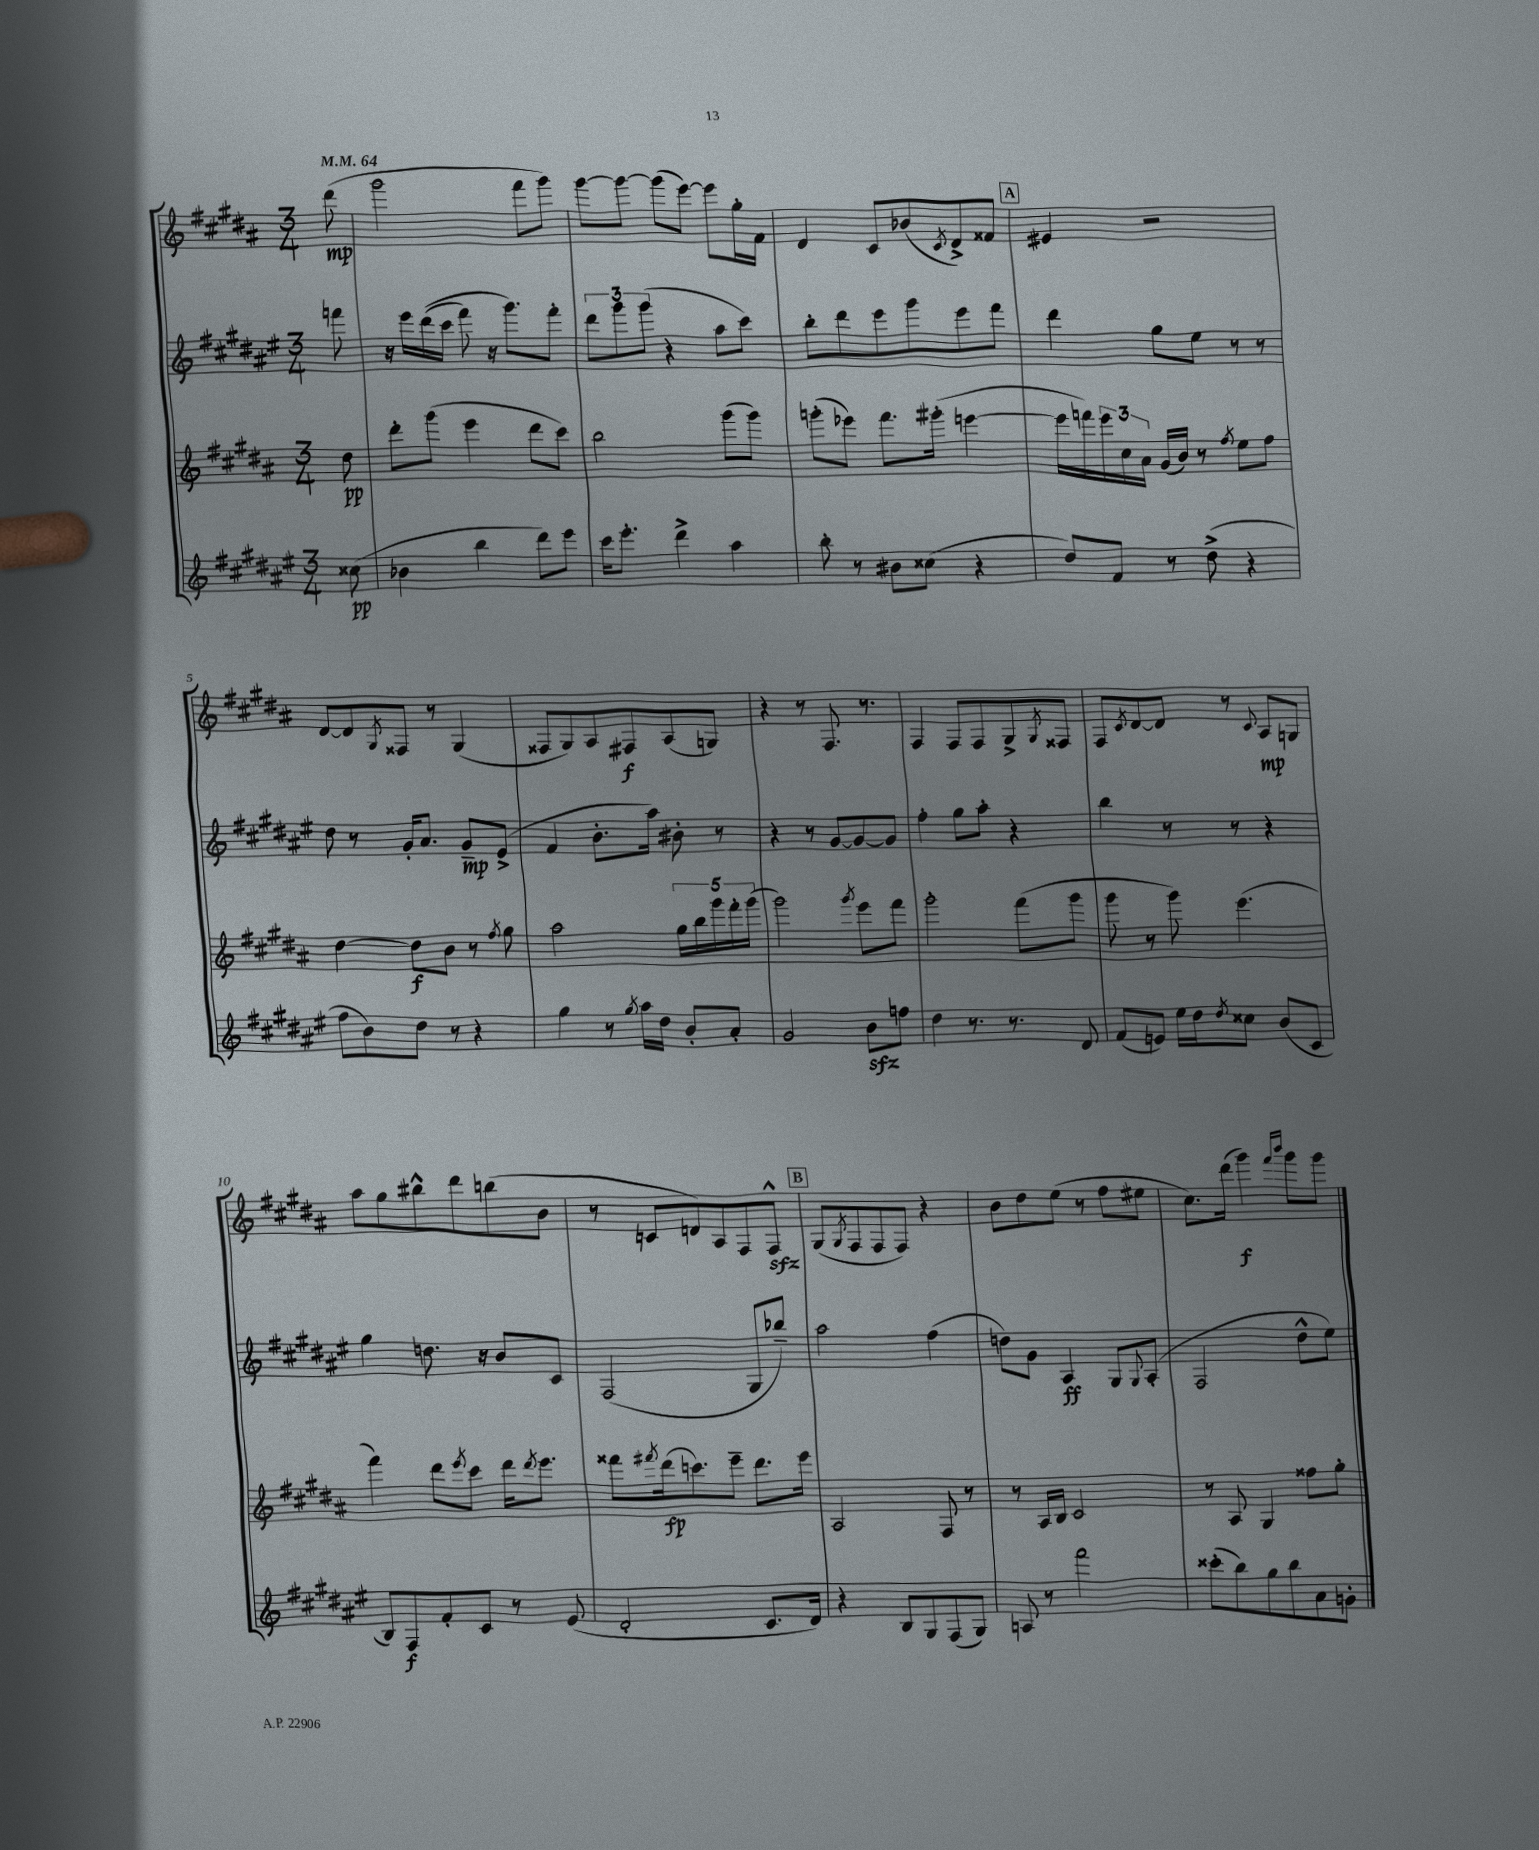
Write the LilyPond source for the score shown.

<<
\new StaffGroup <<
\new Staff = "s0" {
    \clef treble \key b \major \numericTimeSignature \time 3/4 \partial 8 \tempo 4 = 64
    dis'''8\mp( |
    gis'''2 fis'''8 gis'''8) |
    gis'''8~ gis'''8~ gis'''8( e'''8~) e'''8 gis''16-. fis'16 |
    dis'4 cis'8 bes'8( \acciaccatura { cis'8 } dis'8->) fisis'8 |
    \mark \markup { \box "A" } eis'4 r2 |
    dis'8~ dis'8 \acciaccatura { gis8 } fisis8 r8 gis4( |
    fisis8 gis8) ais8 fis8\f ais8( g8) |
    r4 r8 fis8. r8. |
    fis4 fis8 fis8 gis8-> \acciaccatura { gis8 } fisis8 |
    fis8 \acciaccatura { cis'8 } dis'8~ dis'8 r8 \appoggiatura { cis'8 } ais8\mp g8 |
    ais''8 gis''8 bis''8-^ dis'''8 b''8( b'8 |
    r8 c'8 d'8) ais8 fis8 fis8-^\sfz |
    \mark \markup { \box "B" } gis8( \acciaccatura { gis8 } fis8 fis8 fis8) r4 |
    b'8 dis''8 e''8( r8 fis''8 eis''8 |
    cis''8.) dis'''16( gis'''4\f) \grace { fis'''16 b'''16 } gis'''8 gis'''8 \bar "|." |
}
\new Staff = "s1" {
    \clef treble \key fis \major \numericTimeSignature \time 3/4 \partial 8
    f'''8 |
    r16 eis'''16 dis'''16(\( cis'''16 fis'''8) r16 gis'''8.\) fis'''8-. |
    \tuplet 3/2 { dis'''8 gis'''8 gis'''8( } r4 ais''8 cis'''8) |
    b''8-. dis'''8 eis'''8 gis'''8 eis'''8 fis'''8 |
    \mark \markup { \box "A" } dis'''4 gis''8 eis''8 r8 r8 |
    dis''8 r8 gis'16-. ais'8. gis'8--\mp eis'8->( |
    fis'4 b'8.-. ais''16) bis'8-. r8 |
    r4 r8 gis'8~ gis'8~ gis'8 |
    fis''4-. gis''8 ais''8-. r4 |
    b''4 r8 r8 r4 |
    gis''4 d''8. r16 b'8 cis'8 |
    fis2( gis8 bes''8--) |
    \mark \markup { \box "B" } ais''2 fis''4( |
    d''8) gis'8 ais4\ff gis8 \appoggiatura { gis8 } ais8-.( |
    fis2 dis''8-^ eis''8) \bar "|." |
}
\new Staff = "s2" {
    \clef treble \key b \major \numericTimeSignature \time 3/4 \partial 8
    dis''8\pp |
    dis'''8-. gis'''8( e'''4 dis'''8 cis'''8) |
    b''2 gis'''8( gis'''8) |
    g'''8-.( ees'''8) fis'''8. gis'''16-.( e'''4~ |
    \mark \markup { \box "A" } e'''16 f'''16) \tuplet 3/2 { e'''16 cis''16 ais'16 } gis'16( b'16) r8 \acciaccatura { fis''8 } e''8 fis''8 |
    dis''4~ dis''8\f b'8 r8 \acciaccatura { fis''8 } gis''8 |
    ais''2 \tuplet 5/4 { gis''16 b''16 gis'''16 fis'''16-. gis'''16( } |
    gis'''2) \acciaccatura { gis'''8 } e'''8 fis'''8 |
    gis'''2-. fis'''8( gis'''8 |
    gis'''8 r8 gis'''8) e'''4.( |
    fis'''4) dis'''8 \acciaccatura { e'''8 } cis'''8 dis'''16 \acciaccatura { dis'''8 } e'''8. |
    fisis'''8 \acciaccatura { fis'''8 } dis'''16\fp( c'''8.) e'''8-- dis'''8. e'''16 |
    \mark \markup { \box "B" } ais2 fis8 r8 |
    r8 ais16 b16 cis'2 |
    r8 ais8 gis4 fisis''8 gis''8-. \bar "|." |
}
\new Staff = "s3" {
    \clef treble \key fis \major \numericTimeSignature \time 3/4 \partial 8
    cisis''8\pp( |
    bes'4 b''4 dis'''8) eis'''8 |
    cis'''16 eis'''8.-. dis'''4-> ais''4 |
    b''8-. r8 bis'8 cisis''8( r4 |
    \mark \markup { \box "A" } dis''8) fis'8 r8 dis''8->( r4 |
    fis''8 b'8) dis''8 r8 r4 |
    gis''4 r8 \acciaccatura { gis''8 } ais''16 dis''16 b'8-. ais'8-. |
    gis'2 b'8\sfz f''8 |
    dis''4 r8. r8. dis'8 |
    fis'8( e'8) eis''16 dis''16 \acciaccatura { dis''8 } cisis''8 b'8( cis'8 |
    b8) fis8\f fis'8-. cis'8 r8 eis'8( |
    dis'2-. cis'8. dis'16) |
    \mark \markup { \box "B" } r4 b8 gis8 fis8( gis8) |
    a8 r8 fis'''2 |
    cisis'''8-.( b''8) gis''8 b''8 ais'8 g'8-. \bar "|." |
}
>>
>>
